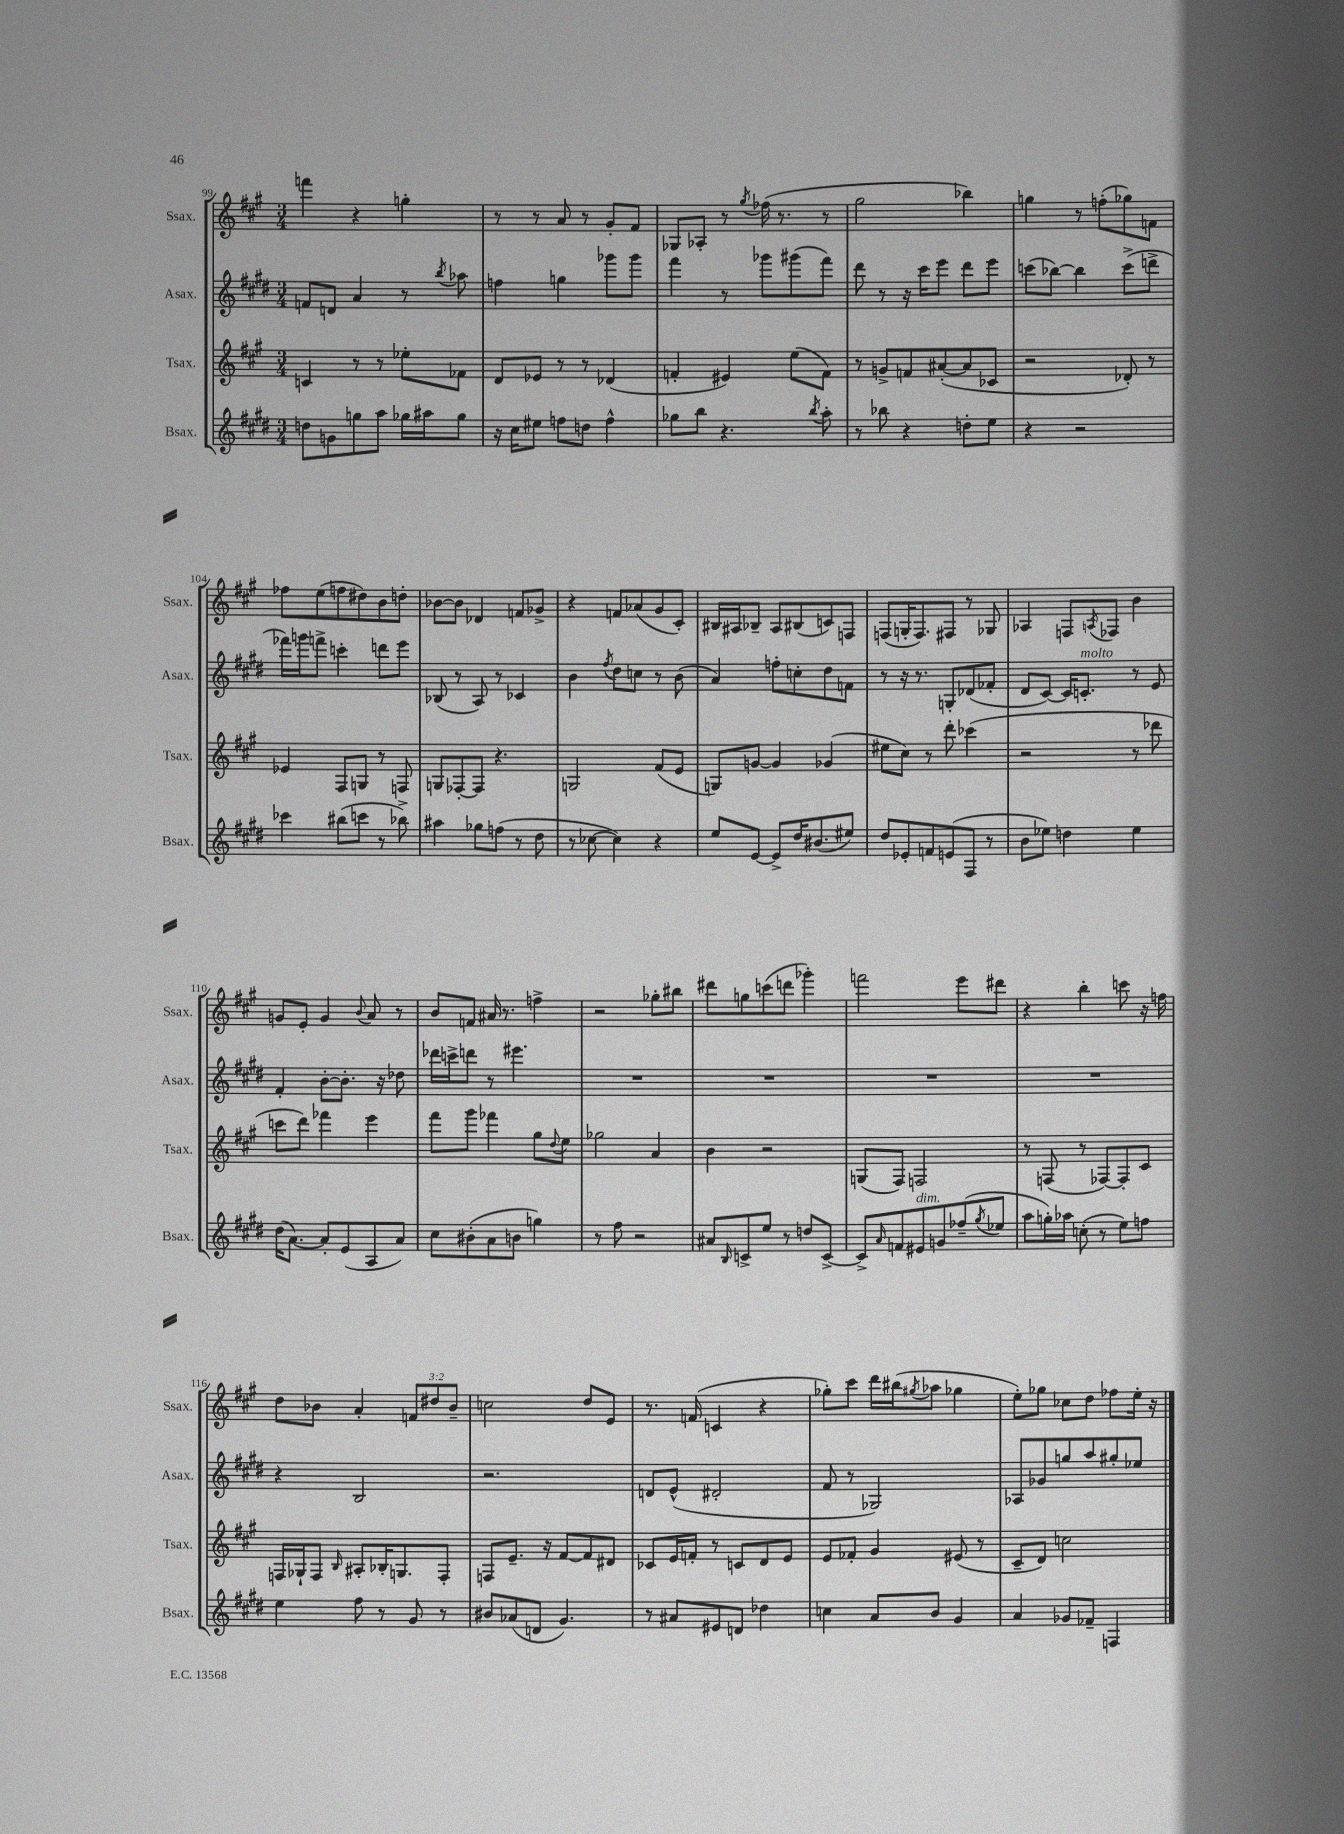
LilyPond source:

<<
\new StaffGroup <<
\new Staff = "s0" \with { instrumentName = "Ssax." shortInstrumentName = "Ssax." } {
    \clef treble \key a \major \numericTimeSignature \time 3/4 \override Staff.TupletNumber.text = #tuplet-number::calc-fraction-text
    f'''4 r4 g''4-. |
    r8 r8 a'8 r8 gis'8-. fis'8 |
    ges8 aes8-. r8 \acciaccatura { gis''8 } fes''16( r8. r8 |
    gis''2 bes''4) |
    g''4 r8 f''8-.( ges''8) f'8 |
    fes''8 e''8( f''8 dis''8) b'8 d''8-. |
    bes'8~ bes'8 des'4 f'8 ges'8-> |
    r4 f'8 aes'8( gis'8 cis'8-.) |
    bis16 ais16 bes8-- ais8 bis8( c'8) f8 |
    f8( g16-. f8.) fis8 r8 ges8 |
    aes4 f8 \acciaccatura { a8 } fes8 b'4 |
    g'8 e'8-. g'4 \appoggiatura { b'8 } a'8 r8 |
    b'8 f'8 ais'16 r8. f''4-> |
    r2 ges''8-. bis''8 |
    dis'''8 g''8 c'''8( d'''8 ges'''4-.) |
    f'''2 e'''8 dis'''8 |
    r4 b''4-. c'''8 r16 f''16 |
    d''8 bes'8 a'4-. \tuplet 3/2 { f'8 dis''8 bes'8-- } |
    c''2 d''8 e'8 |
    r8. f'16( c'4 r4 |
    ges''8-.) cis'''8 d'''16 bis''16( \acciaccatura { gis''8 } aes''8 ges''4 |
    e''8-.) ges''8 ces''8 d''8 fes''8 e''16-. r16 \bar "|." |
}
\new Staff = "s1" \with { instrumentName = "Asax." shortInstrumentName = "Asax." } {
    \clef treble \key e \major \numericTimeSignature \time 3/4
    f'8 d'8 a'4 r8 \acciaccatura { b''8 } aes''8 |
    f''4 g''4 ges'''8 ges'''8 |
    fis'''4 r8 ges'''8 gis'''8( fis'''8) |
    dis'''8 r8 r16 cis'''16 e'''8 dis'''8 e'''8 |
    c'''8( bes''8~) bes''4 c'''8->( d'''8-> |
    fes'''16) g'''16 f'''8-> c'''4-. d'''8 e'''8 |
    bes8( r8 a8) r8 ces'4 |
    b'4 \acciaccatura { fis''8 } dis''8 c''8 r8 b'8( |
    a'4) f''8-. c''8-. dis''8 f'8 |
    r8 r16 r8. g8-. des'8( fes'8-. |
    dis'8 cis'8~) cis'16 c'8.-.^\markup { \italic "molto" } r8 e'8 |
    fis'4-. b'8~-. b'8.-. r16 des''8 |
    des'''16 c'''16-> d'''8 r8 eis'''4. |
    R2. |
    R2. |
    R2. |
    R2. |
    r4 b2 |
    r2. |
    d'8 e'8-^( dis'2-. |
    fis'8 r8 ges2) |
    aes8 ges'8 g''8 a''8 gis''8-. ees''8 \bar "|." |
}
\new Staff = "s2" \with { instrumentName = "Tsax." shortInstrumentName = "Tsax." } {
    \clef treble \key a \major \numericTimeSignature \time 3/4
    c'4 r8 r8 ees''8-. fes'8 |
    d'8 ees'8 r8 r8 des'4( |
    f'4-. eis'4) e''8( f'8) |
    r8 g'8-> f'8 ais'8~-.( ais'8 ces'8 |
    r2 des'8-.) r8 |
    ees'4 fis8 g8 r8 f8 |
    g8 fes8~-. fes8 r4. |
    g2 fis'8( e'8 |
    g8) g'8~ g'4 ges'4( |
    eis''8 cis''8) r8 d'''8-. ces'''4( |
    r2 r8 des'''8 |
    c'''8 d'''8) fes'''4 e'''4 |
    fis'''8 gis'''8 fes'''4 gis''8 \appoggiatura { d''8 } e''8 |
    ges''2 a'4 |
    b'4 r2 |
    g8( fis8) f2 |
    r8 f8( r8 fes8~) fes8-. cis'8 |
    f16 ges16-! f8 \grace { b16 } ais8-. bes16-. g8. f8-. |
    f8 e'8.-- r16 fis'8~ fis'8 dis'8 |
    ces'8 e'16 f'16-. r8 c'8 d'8 e'8 |
    e'8 fes'8-. gis'4 eis'8( r8 |
    cis'8-- d'8) c''2 \bar "|." |
}
\new Staff = "s3" \with { instrumentName = "Bsax." shortInstrumentName = "Bsax." } {
    \clef treble \key e \major \numericTimeSignature \time 3/4
    d''8 g'8 g''8 a''8 ges''16 ais''16 ges''8 |
    r16 cis''16 eis''8 f''8 d''8 f''4-^ |
    ges''8 b''8 r4. \acciaccatura { b''8 } a''8-. |
    r8 bes''8 r4 d''8-. e''8 |
    r4 r2 |
    ces'''4 bis''8( c'''8 r8 bes''8->) |
    ais''4 ges''8 f''8( r8 dis''8 |
    r8 ces''8~ ces''4) r4 |
    e''8 e'8~ e'8-> dis''16 bis'8.( eis''8) |
    dis''8 ees'8-. f'8 e'8( fis8 r8 |
    b'8 ees''8) d''4 ees''4 |
    dis''16( a'8.~) a'8-. e'8( a8 a'8) |
    cis''8 bis'8-.( a'8 b'8 g''4) |
    r8 fis''8 r2 |
    ais'8 \grace { b16 } c'8-> e''8 r8 d''8 c'8~-> |
    c'8-> \grace { a'16 } f'8 eis'8^\markup { \italic "dim." } g'8 fes''8--( \acciaccatura { gis''8 } ees''8 |
    a''8 g''16-.) aes''16 c''8-.( r8 e''8) f''8 |
    e''4 fis''8 r8 gis'8 r8 |
    bis'8 aes'8( d'8 gis'4.) |
    r8 ais'8 eis'8 d'8 des''4 |
    c''4 a'8 b'8 gis'4 |
    a'4 ges'8 fes'8-- f4 \bar "|." |
}
>>
>>
\layout { \context { \Score currentBarNumber = #99 } }
